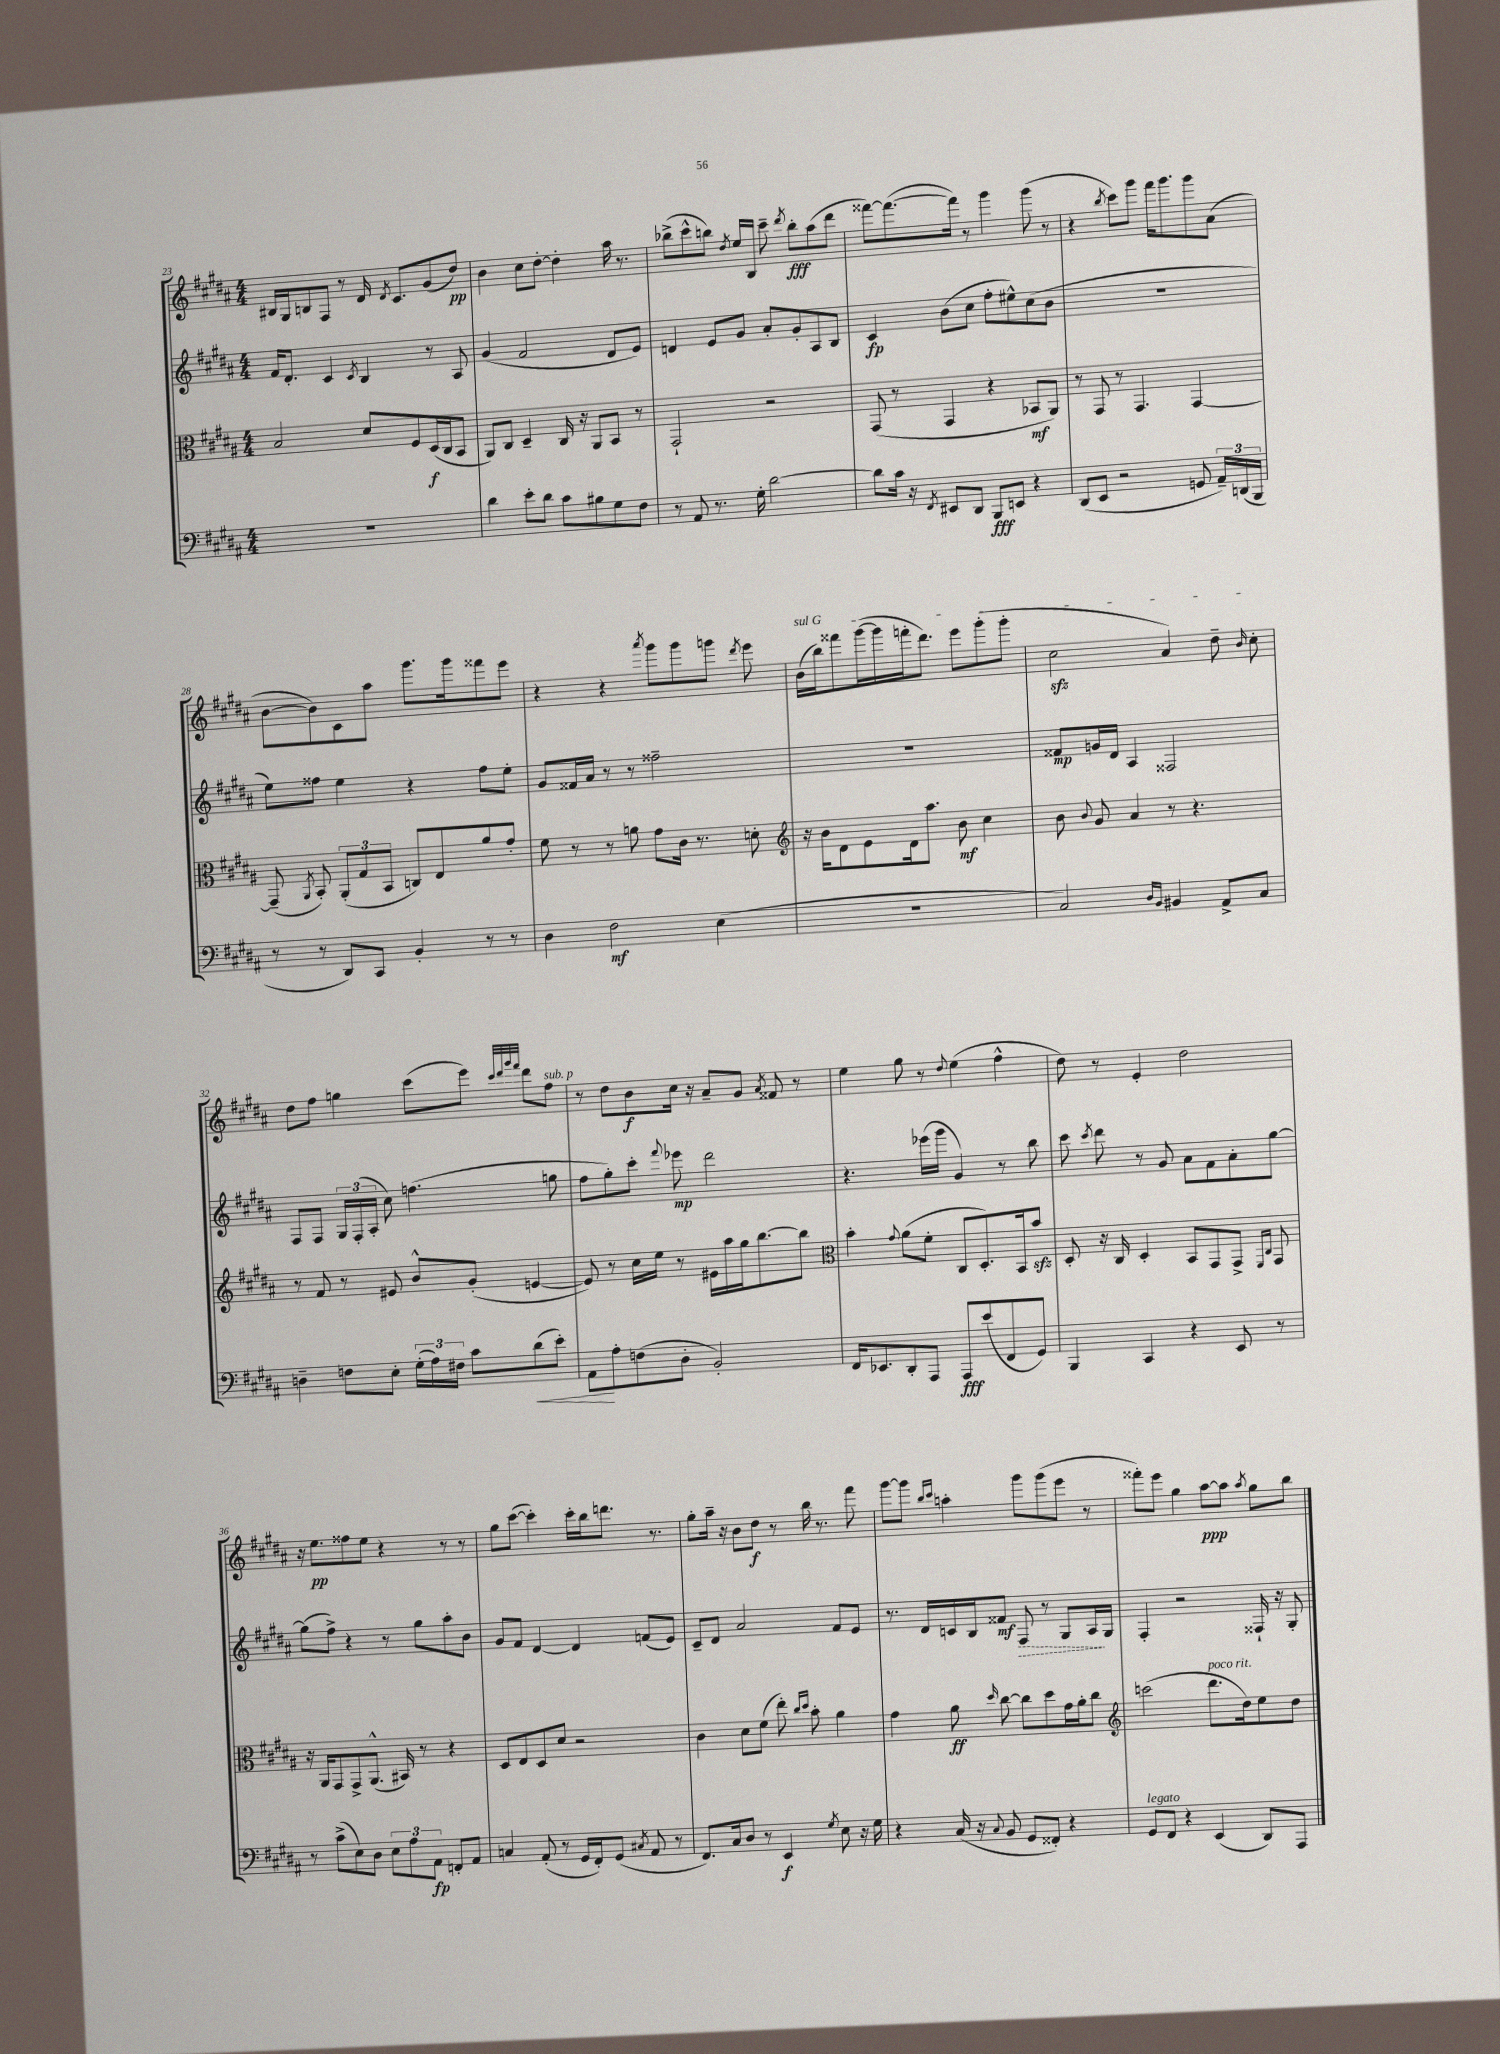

**kern	**kern	**kern	**kern
*staff4	*staff3	*staff2	*staff1
*clefF4	*clefC3	*clefG2	*clefG2
*k[f#c#g#d#a#]	*k[f#c#g#d#a#]	*k[f#c#g#d#a#]	*k[f#c#g#d#a#]
*M4/4	*M4/4	*M4/4	*M4/4
1r	2B	16f#	16B#
.	.	8.d#'	16G#
.	.	.	8B
.	.	4c#	8F#
.	.	.	8r
.	.	8qc#	.
.	8d#	4B	16d#
.	.	.	8qd#
.	.	.	8.c#
.	8F#	.	.
.	(16D#	8r	(8g#
.	16C#	.	.
.	8BB	8A#	8dd#)
=	=	=	=
4d#	8AA#)	(4g#	4b
.	8C#	.	.
8e'	4D#~	2f#	8cc#
8d#	.	.	[8dd#'
8c#	16C#	.	4dd#']
.	16r	.	.
8B#	8AA#	.	.
8G#	8BB	8d#	16aa#
.	.	.	8.r
8F#	8r	8e)	.
=	=	=	=
8r	2GG#`	4d	(8bb-^
8AA#	.	.	8ccc#^^
8.r	.	8e	8bb)
.	.	.	8qdd#
.	.	8g#	16ee
16G#'	.	.	16B
[2d#	2r	8a#'	8ccc#~
.	.	.	8qddd#
.	.	8g#'	8bb'
.	.	8A#	(8aa#
.	.	8B	8ddd#
=	=	=	=
8d#]	(8GG#	4c#	[8fff##)
16c#	8r	.	(8.fff##_
16r	.	.	.
8qFF#	.	.	.
8EE#	4GG#	(8b	.
.	.	.	16fff##])
8DD#	.	8cc#	8r
8BBB	4r	8ff#'	4ggg#
8EE	.	8ee#^^)	.
4r	8BB-	(8cc#	(8ggg#
.	8AA#)	8b	8r
=	=	=	=
(8DD#	8r	1r	4r
8EE	8GG#	.	.
.	.	.	8qbb
2r	8r	.	8ccc#)
.	4.GG#	.	8ggg#
.	.	.	16fff#
.	.	.	8.ggg#
8GG	[4GG#	.	8ggg#
24AA#~)	.	.	(8a#
(24DD	.	.	.
24BBB	.	.	.
=	=	=	=
8r	(8GG#~]	8ee)	[8b
.	8qAA#	.	.
8r	8BB')	8ff##	8b])
8DD#)	(12AA#'	4ee	8c#
.	12G#	.	.
8CC#	.	.	8aa#
.	12BB	.	.
4BB'	8C)	4r	8.ggg#
.	8E	.	.
.	.	.	16ggg#
8r	8a#	8ff##	8fff##
8r	8g#'	8ee'	8eee
=	=	=	=
4D#	8f#	8g#	4r
.	8r	16f##	.
.	.	16a#	.
2F#	8r	8r	4r
.	8a	8r	.
.	.	.	8qaaa#
.	8g#	2ff##~	8ggg#
.	16c#	.	8ggg#
.	8.r	.	.
(4E	.	.	8ggg
.	.	.	8qddd#
.	8d'	.	8eee
=	=	=	=
*	*clefG2	*	*
1r	16r	1r	(16b
.	16b	.	16bb)
.	8d#	.	8fff##
.	8e	.	([16ggg#
.	.	.	16ggg#]
.	16d#	.	16fff'
.	8.aa#	.	8.ddd#)
.	8b	.	8eee
.	4cc#	.	(8ggg#'
.	.	.	8ggg#'
=	=	=	=
2C#)	8b	8f##	2cc#
.	8qqb	.	.
.	8g#	16g	.
.	.	16d#	.
.	4a#	4A#	.
16qqD#	.	.	.
16qqBB	.	.	.
4BB#	8r	2F##	4a#)
.	4.r	.	.
8AA#^	.	.	8dd#~
.	.	.	16qqb
8C#	.	.	8cc#'
=	=	=	=
4D~	8r	8F#	8dd#
.	8f#	8F#	8ff#
8F	8r	24G#	4gg
.	.	(24F#'	.
.	.	24A#'	.
8E'	8e#	8cc#)	.
(24G#'	8b^^	(4.ff	(8ccc#
24A#)	.	.	.
24F#	.	.	.
8c#	(8g#'	.	8eee)
.	.	.	32qqccc#
.	.	.	32qqddd#
.	.	.	32qqggg#
.	.	.	32qqfff#
(8d#	[4e	.	8ddd#
8e')	.	8gg	8ff#
=	=	=	=
8AA#	8e])	8ff#	8r
8A#'	8r	8gg#')	8dd#
(8F	16cc#	8ccc#'	8b
.	16ee	.	.
.	.	8qqfff#	.
8D#'	8r	8eee-	16cc#
.	.	.	16r
2BB')	16e#	2ddd#	8a#~
.	16aa#	.	.
.	16gg#	.	8g#
.	[8.bb	.	.
.	.	.	8qa#
.	.	.	8f##
.	8bb]	.	8r
=	=	=	=
*	*clefC3	*	*
16FF#	4b'	4.r	4ee
8.EE-	.	.	.
.	8qqg#	.	.
8DD#'	(8a#	.	8gg#
8AAA#	8f#'	(16eee-	8r
.	.	16ggg#	.
.	.	.	8qqdd#
8AAA#	8C#	4g#)	(4ee
(8e	8.D#')	.	.
8FF#	.	8r	4ff#^^
.	16BB	.	.
8GG#)	8b	8bb	.
=	=	=	=
4BBB	8D#'	8ccc#	8dd#)
.	.	8qccc#	.
.	16r	8ddd#	8r
.	16C#	.	.
4CC#	4D#'	8r	4e'
.	.	8g#	.
4r	8BB	8a#	2dd#
.	8GG#	8f#	.
8EE	8GG#^	8a#'	.
.	16qqFF#	.	.
.	16qqC#	.	.
8r	8GG#	[8gg#	.
=	=	=	=
8r	16r	(8gg#]	16r
.	16AA#	.	8.ee
(8c#^	8GG#	8ff#^)	.
8E)	8GG#^	4r	8ff##
8D#	(8.AA#^^	.	8ee
12E	.	8r	4r
.	16BB#)	.	.
12A#	.	.	.
.	8r	8gg#	.
12AA#	.	.	.
8FF'	4r	8aa#'	8r
8AA#	.	8b	8r
=	=	=	=
4C	8D#	8g#	8gg#
.	8E	8f#	([8ccc#
(8AA#'	8D#	[4d#	4ccc#'])
8r	8d#	.	.
16GG#	2r	4d#]	16ccc#'
16FF#')	.	.	16bb
(8GG#	.	.	8.ddd
8qC#	.	.	.
8AA#	.	(8f	.
.	.	.	8.r
8r	.	8e)	.
=	=	=	=
8.FF#)	4c#	8c#~	8gg#'
.	.	8d#	16aa#~
16C#	.	.	16r
8D#	8d#	2a#	8b
8r	(8f#	.	8dd#
4EE	8ee')	.	8r
.	16qqcc#	.	.
.	16qqdd#	.	.
.	8b'	.	16bb
.	.	.	8.r
8qG#	.	.	.
8E	4a#	8f#	.
16r	.	8e	8fff#
16G#	.	.	.
=	=	=	=
4r	4g#	8.r	[8ggg#
.	.	.	8ggg#]
.	.	16d#	.
.	.	.	16qqbb
.	.	.	16qqccc#
(16C#	8a#	16c	4aa'
16r	.	16B	.
8qqC#	16qqdd#	.	.
8BB	[8cc#	8f##	.
8GG#	8cc#]	8F#	8ggg#
8FF##')	8dd#	8r	(8ggg#
4r	16g#	8G#	8eee
.	16a#'	.	.
.	8cc#	16A#	8r
.	.	16G#	.
=	=	=	=
*	*clefG2	*	*
8GG#	(2ccc	4F#'	8fff##')
8FF#	.	.	8eee
4r	.	2r	4gg#
(4EE	8.ddd#	.	[8aa#
.	.	.	8aa#]
.	16dd#)	.	.
.	.	.	8qaa#
8DD#)	8ee	16F##`	8gg#
.	.	16r	.
8AAA#	8dd#	8G#'	8bb
==	==	==	==
*-	*-	*-	*-
